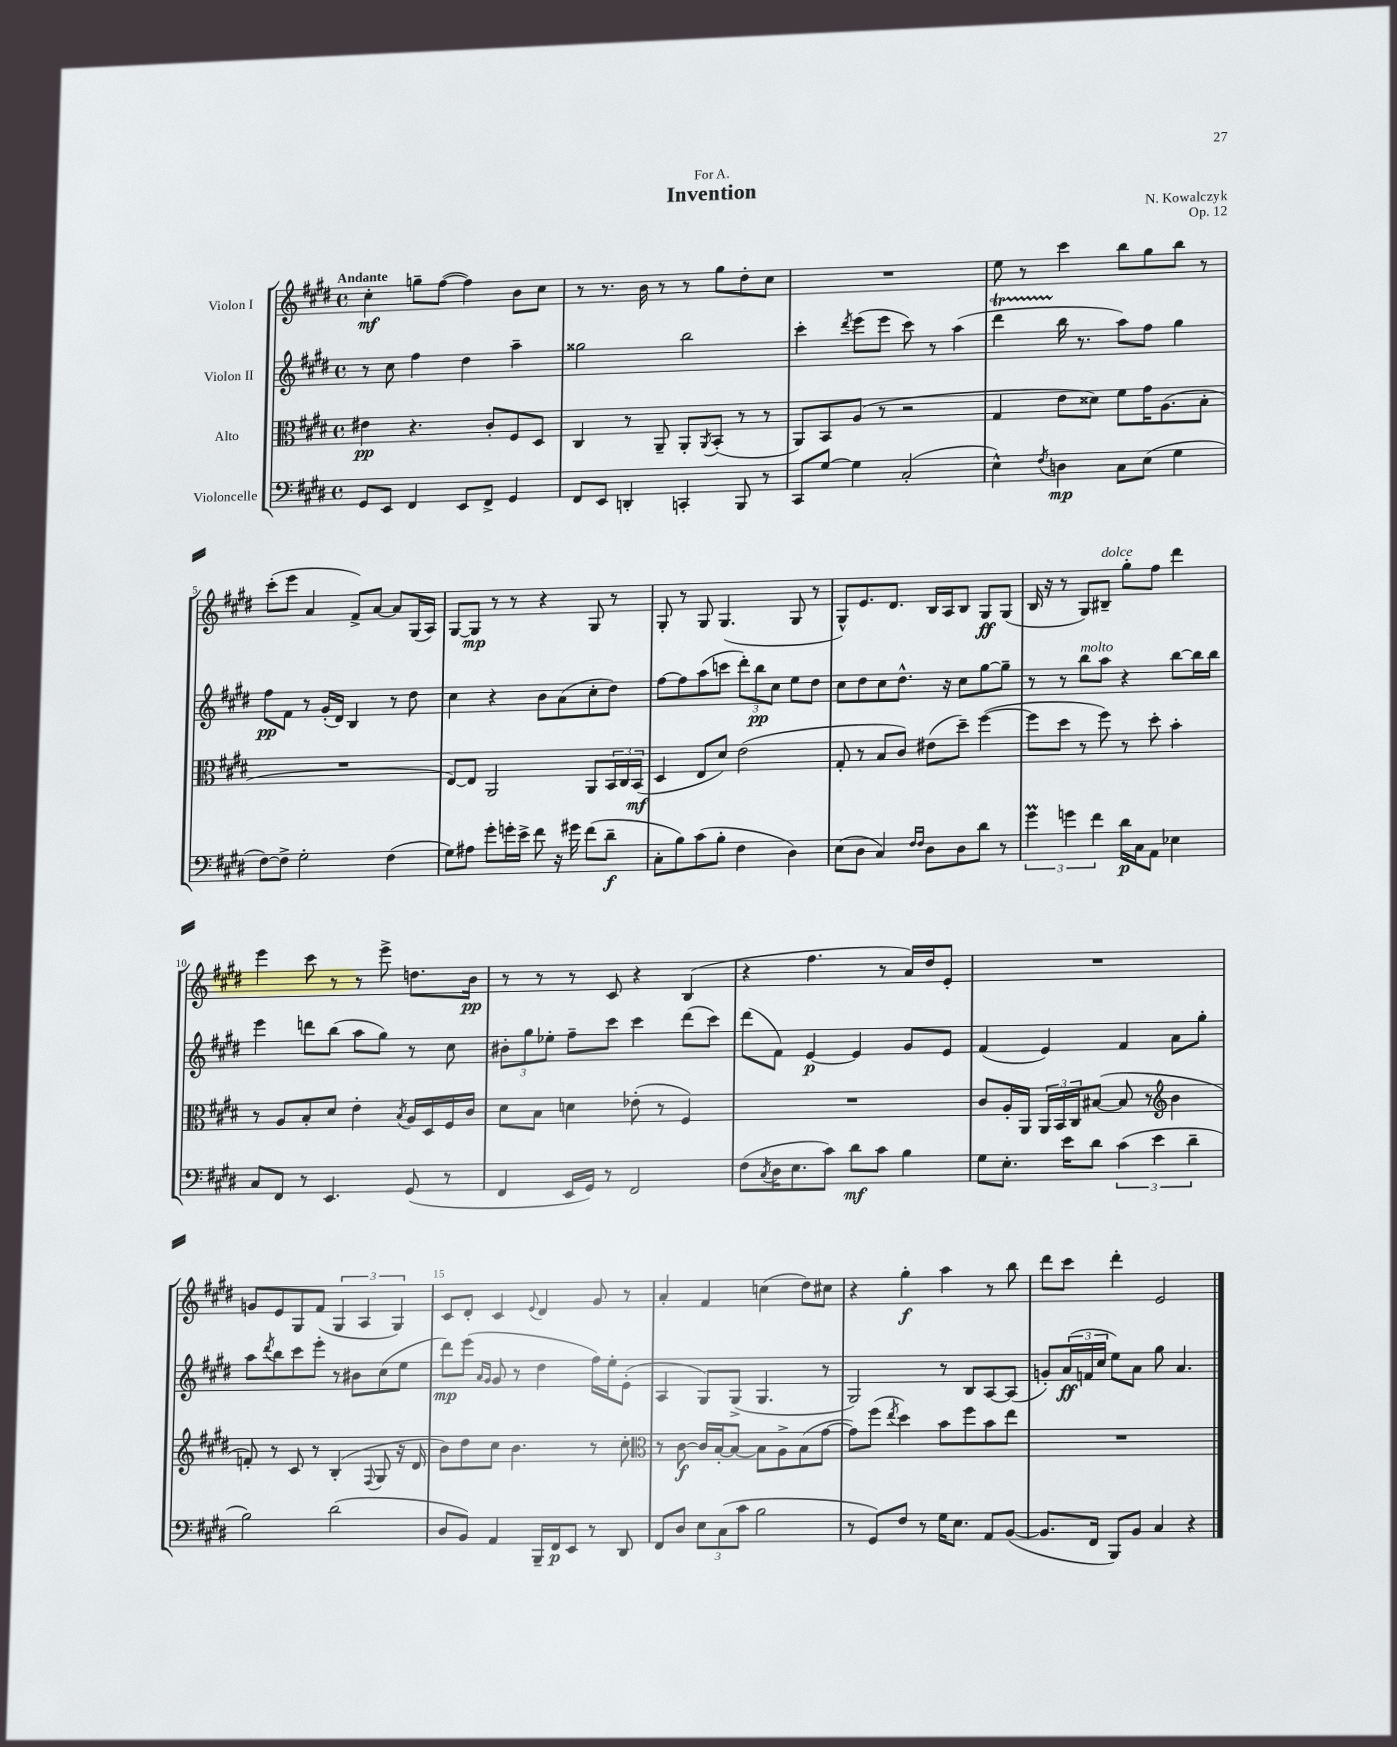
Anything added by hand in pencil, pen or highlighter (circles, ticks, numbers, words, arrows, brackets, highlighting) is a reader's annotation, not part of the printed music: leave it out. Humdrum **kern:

**kern	**kern	**kern	**kern
*staff4	*staff3	*staff2	*staff1
*clefF4	*clefC3	*clefG2	*clefG2
*k[f#c#g#d#]	*k[f#c#g#d#]	*k[f#c#g#d#]	*k[f#c#g#d#]
*M4/4	*M4/4	*M4/4	*M4/4
*met(c)	*met(c)	*met(c)	*met(c)
8GG#	4e#	8r	4cc#'
8EE	.	8cc#	.
4FF#	4.r	4ff#	8gg~
.	.	.	([8ff#
8EE	.	4dd#	4ff#])
8FF#^	8c#'	.	.
4GG#	8F#	4aa~	8b
.	8D#	.	8cc#
=	=	=	=
8FF#	4C#	2gg##	8r
8EE	.	.	8.r
4DD'	8r	.	.
.	.	.	16b
.	8AA~	.	8r
4CC'	8AA'	2bb	8r
.	8qAA	.	.
.	(8BB'	.	8gg#
8BBB	8r	.	8dd#'
8r	8r	.	8cc#
=	=	=	=
8CC#	8AA)	4ccc#'	1r
[8G#	8BB	.	.
.	.	8qddd#	.
4G#]	(8A	(8eee	.
.	8r	8eee	.
(2C#'	2r	8ccc#)	.
.	.	8r	.
.	.	(4aa	.
=	=	=	=
4E^^)	4G#	4ddd#	8ee
.	.	.	8r
8qF#	.	.	.
4D	8e	16bb	4ccc#
.	.	8.r	.
.	8d##)	.	.
8C#	8f#	8aa)	8bb
(8E	16g#	8ff#	8gg#
.	(8.A	.	.
4G#	.	4gg#	8bb
.	8B'	.	8r
=	=	=	=
[8F#)	1r	8ff#	(8ccc#'
8F#^]	.	8f#	8eee
2G#'	.	8r	4a
.	.	(16g#'	.
.	.	16d#)	.
.	.	4B	8f#^)
.	.	.	[8a
(4F#	.	8r	8a]
.	.	8dd#	(16G#
.	.	.	16A)
=	=	=	=
8G#)	[8E)	4cc#	[8G#
8A#	8E]	.	8G#]
8g#'	2AA	4r	8r
16g'	.	.	8r
16e^	.	.	.
8f#	.	8b	4r
16r	.	(8a	.
16g#	.	.	.
(8f#	8AA	8cc#'	8G#
8d#~	24BB	8dd#)	8r
.	24C#	.	.
.	(24BB	.	.
=	=	=	=
8C#'	4D#	[8ff#	8G#'
8B)	.	8ff#]	8r
(8c#	8E	(8aa	8G#
8B'	8d#)	8ccc	(4.G#
4F#	(2e	12ddd#')	.
.	.	12bb	.
.	.	12cc#	.
4D#)	.	8ee	8G#
.	.	8dd#	8r
=	=	=	=
(8E	8G#'	8cc#	8G#^^)
8D#	8r	8dd#	8.e
4C#)	8B	8cc#	.
.	.	.	8.d#
.	8c#)	8.dd#^^	.
16qqF#	.	.	.
16qqF#	.	.	.
8D#	(8e#	.	16B
.	.	16r	16A
8D#	8dd#~)	8cc#	8B
8d#	([4ff#	[8gg#	8G#
8r	.	8gg#~]	(8G#
=	=	=	=
6g#	8ff#]	8r	16B
.	.	.	16r
.	8dd#	8r	8r
6g	.	.	.
.	8r	8bb	8G#)
6f#	.	.	.
.	8ff#)	8aa	8B#~
16d#	8r	4r	8gg#'
16C#	.	.	.
8AA	8dd#'	.	8ff#
4E-	4b'	[8bb	4ddd#
.	.	16bb]	.
.	.	16bb	.
=	=	=	=
8C#	8r	4eee	4eee
8FF#	8A	.	.
8r	8B'	8ddd	8ccc#
4.EE	8d#	(8bb	8r
.	4e'	8aa	8r
.	.	8gg#)	8eee^
.	8qB	.	.
(8GG#	16A	8r	8.dd
.	16D#	.	.
8r	16F#	8cc#	.
.	16c#	.	16b
=	=	=	=
4FF#	8d#	12b#'	8r
.	.	12gg#	.
.	8B	.	8r
.	.	12ee-'	.
16EE	4d	8ff#~	8r
16GG#)	.	.	.
8r	.	8ccc#	8c#
2FF#	(8e-'	4ccc#	4r
.	8r	.	.
.	4F#)	(8ddd#	(4B
.	.	8ccc#)	.
=	=	=	=
(8F#	1r	(8ddd#	4r
8qC#	.	.	.
16D#	.	8f#)	.
8.E	.	.	.
.	.	[4e	4.ff#
8c#)	.	.	.
8d#	.	4e]	.
8c#	.	.	8r
4B	.	8g#	16a)
.	.	.	16dd#
.	.	8e	8e'
=	=	=	=
8G#	8c#	(4f#	1r
8.E'	16A'	.	.
.	16AA	.	.
.	24AA	4e)	.
.	24BB	.	.
16e	.	.	.
.	24C#	.	.
8d#	([8B#	.	.
(6c#	8B#]	4f#	.
.	8r	.	.
6e	.	.	.
*	*clefG2	*	*
.	4b	8a	.
6d#~	.	.	.
.	.	8gg#'	.
=	=	=	=
2B)	8f')	8aa	8g
.	.	8qddd#	.
.	8r	8bb	8e
.	8c#	8ccc#	8G#
.	8r	8eee'	(8f#
(2d#	(4B'	8r	6G#
.	.	8b#	.
.	.	.	6A
.	8qqF#	.	.
.	8G#	(8cc#	.
.	.	.	6G#)
.	16r	8ee	.
.	16d#	.	.
=	=	=	=
8D#	8b)	8ddd#)	8c#
8BB)	8dd#	(8eee	8d#'
.	.	16qqa	.
.	.	16qqg#	.
4AA	8cc#	8g#	4c#
.	4.b	8r	.
.	.	.	8qqe
16BBB~	.	4dd#	4d#
16FF#	.	.	.
8EE	.	.	.
8r	8r	16ff#)	8g#
.	.	16ee'	.
8DD#	8cc#'	(8e'	8r
=	=	=	=
*	*clefC3	*	*
8FF#	8r	4A	4a'
8D#	[8c#	.	.
12E	16c#]	8G#)	4f#
.	[16B'	.	.
(12C#	.	.	.
.	8B_	(8G#^	.
12c#	.	.	.
2B	8B]	4.G#	(4cc
.	8A^	.	.
.	(8B	.	8dd#)
.	[8g#	8r	8cc#
=	=	=	=
8r	8g#])	2G#)	4r
8GG#)	(8ff#	.	.
.	8qee	.	.
8F#	4dd#)	.	4gg#'
8r	.	.	.
16G#	8b	8r	4aa
8.E	.	.	.
.	8ff#	8B	.
8AA	8b	[8A	8r
([8BB	8ee	(8A]	8bb
=	=	=	=
8.BB]	1r	8g')	8ddd#
.	.	(24a	8ccc#
.	.	24f	.
16FF#	.	.	.
.	.	24cc#	.
8BBB)	.	8ee)	4ddd#'
8BB	.	8a	.
4C#	.	8gg#	2e
.	.	4.a	.
4r	.	.	.
==	==	==	==
*-	*-	*-	*-
